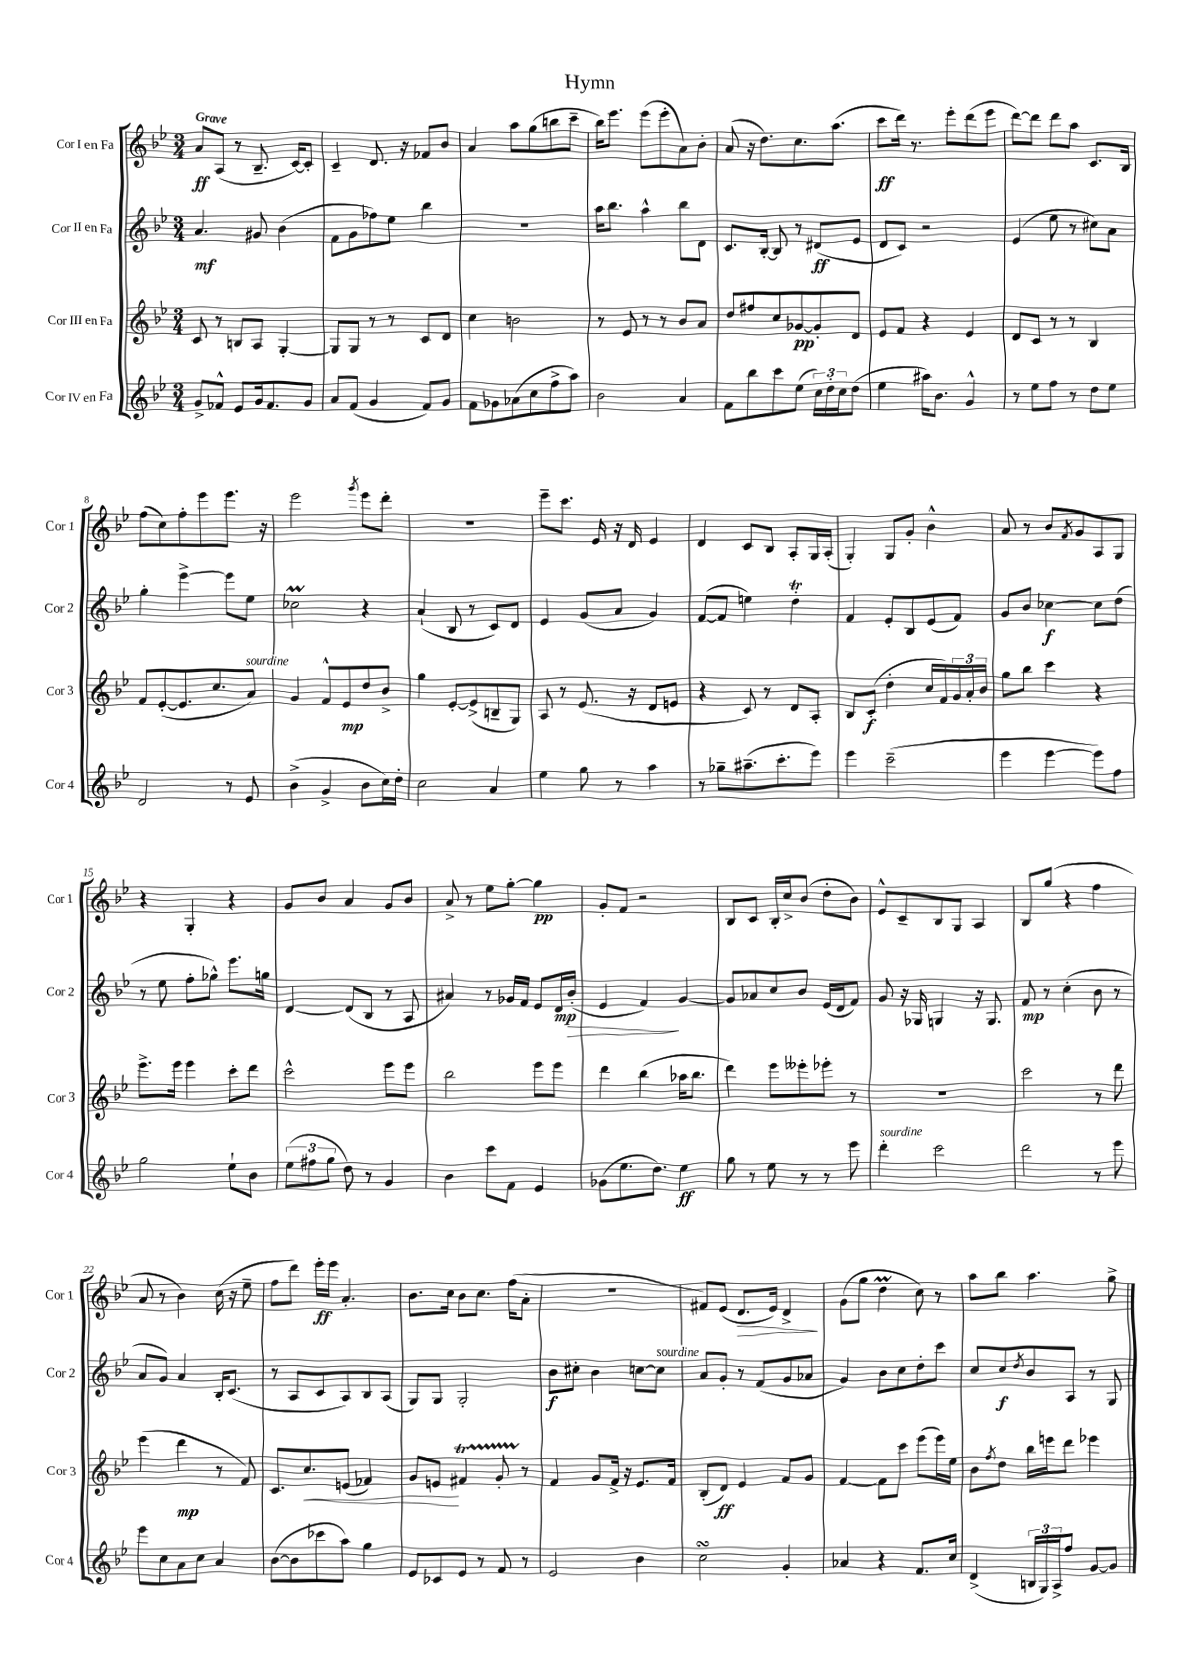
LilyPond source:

\header { title = "Hymn" }
<<
\new StaffGroup <<
\new Staff = "s0" \with { instrumentName = "Cor I en Fa" shortInstrumentName = "Cor 1" } {
    \clef treble \key bes \major \numericTimeSignature \time 3/4 \tempo "Grave"
    a'8\ff a8( r8 bes8.-- c'16~) c'8-. |
    c'4-- d'8. r16 fes'8 bes'8 |
    a'4 a''8 g''8( b''8 c'''8-- |
    bes''16) ees'''8. ees'''8( ees'''8-. a'8) bes'8-. |
    a'8( r16 d''8.) c''8. a''8.( |
    c'''8\ff d'''16) r8. ees'''8-. d'''8( ees'''8 |
    d'''8~) d'''8 d'''8 a''8 c'8. bes16 |
    f''8( c''8) f''8-. ees'''8 ees'''8. r16 |
    ees'''2 \acciaccatura { g'''8 } ees'''8 d'''8-. |
    R2. |
    ees'''8-- c'''8. ees'16 r16 d'16 ees'4 |
    d'4 c'8 bes8 a8-. g16 a16-.( |
    g4-.) g8 g'8-. bes'4-^ |
    a'8 r8 bes'8 \acciaccatura { f'8 } g'8 a8 g8 |
    r4 g4-. r4 |
    g'8 bes'8 a'4 g'8 bes'8 |
    a'8-> r8 ees''8 g''8~-. g''4\pp |
    g'8-. f'8 r2 |
    bes8 c'8 bes16-. c''16-> bes'8( d''8-. bes'8) |
    ees'8-^ c'8-- bes8 g8 a4 |
    bes8 g''8( r4 f''4 |
    a'8 r8 bes'4) c''16( r16 ees''8-- |
    f''8 d'''8) ees'''16-.\ff ees'''16 a'4.-. |
    bes'8. c''16 bes'8 c''8. f''16( a'8-. |
    R2. |
    fis'8) ees'8( d'8.\> ees'16) d'4->\! |
    g'8( g''8 d''4\prall c''8) r8 |
    a''8 bes''8 a''4. g''8-> \bar "|." |
}
\new Staff = "s1" \with { instrumentName = "Cor II en Fa" shortInstrumentName = "Cor 2" } {
    \clef treble \key bes \major \numericTimeSignature \time 3/4
    a'4.\mf gis'8 bes'4( |
    f'8 g'8 fes''8) ees''8 bes''4 |
    R2. |
    a''16 bes''8. a''4-^ bes''8 d'8 |
    c'8. bes16~-. bes8 r8 dis'8\ff( ees'8 |
    d'8 c'8) r2 |
    ees'4( ees''8 r8 cis''8) a'8 |
    g''4-. ees'''4~-> ees'''8 ees''8 |
    ces''2\prall r4 |
    a'4-!( bes8 r8 c'8) d'8 |
    ees'4 g'8( a'8 g'4) |
    f'8~( f'8 e''4) d''4-.\trill |
    f'4 ees'8-. bes8 ees'8( f'8) |
    g'8 bes'8 ces''4~\f ces''8 d''8( |
    r8 ees''8 f''8-. ges''8-^) ees'''8. g''16 |
    d'4~ d'8( bes8 r8 a8 |
    ais'4) r8 ges'16 f'16 ees'8 d'16\mp bes'16-.\>( |
    ees'4 f'4\!) g'4~ |
    g'8 aes'8 c''8 bes'8 ees'16( d'16 f'8) |
    g'8 r16 ges16 g4 r16 g8. |
    f'8\mp r8 c''4-.( bes'8 r8 |
    a'8 g'8) a'4 bes16-. c'8.( |
    r8 a8 c'8 a8) bes8 a8( |
    g8) g8 g2-. |
    bes'8\f cis''8-. bes'4 c''8~ c''8^\markup { \italic "sourdine" } |
    a'8 g'8-. r8 f'8( g'8 aes'8 |
    g'4) bes'8 c''8 d''8-. c'''8 |
    c''8 c''8\f \acciaccatura { d''8 } bes'8 a8 r8 g8 \bar "|." |
}
\new Staff = "s2" \with { instrumentName = "Cor III en Fa" shortInstrumentName = "Cor 3" } {
    \clef treble \key bes \major \numericTimeSignature \time 3/4
    c'8 r8 b8 a8 g4~-. |
    g8 g8 r8 r8 c'8 d'8 |
    c''4 b'2 |
    r8 ees'8 r8 r8 bes'8 a'8 |
    d''8 fis''8 c''8 ges'8~\pp ges'8-. d'8 |
    ees'8 f'8 r4 ees'4 |
    d'8 c'8 r8 r8 bes4 |
    f'8 ees'8~-.( ees'8. c''8. a'8^\markup { \italic "sourdine" }) |
    g'4 f'8-^ ees'8\mp d''8 bes'8-> |
    g''4 ees'8~-. ees'8->( b8-- g8) |
    a8 r8 ees'8.( r16 d'8 e'8 |
    r4 c'8) r8 d'8 a8-. |
    bes8 c'8-.\f( d''4-. c''16 f'16) \tuplet 3/2 { g'16 a'16-. bes'16 } |
    g''8 bes''8 c'''4 r4 |
    ees'''8.-> ees'''16 ees'''4 c'''8-. d'''8 |
    c'''2-^ ees'''8 ees'''8 |
    bes''2 ees'''8 ees'''8 |
    d'''4 bes''4( aes''16 bes''8. |
    d'''4) ees'''8 eeses'''8-. ees'''8-. r8 |
    R2. |
    c'''2 r8 d'''8 |
    ees'''4( d'''4\mp r8 f'8) |
    c'8. c''8.\< e'8( fes'4) |
    g'8 e'8\! fis'4\startTrillSpan g'8-. r8\stopTrillSpan |
    f'4 g'8 f'16-> r16 ees'8. f'16 |
    bes8-.( d'8\ff) ees'4 f'8 g'8 |
    f'4~ f'8 c'''8 ees'''8( ees'''16) ees''16 |
    bes'8 \acciaccatura { f''8 } d''8 bes''16 e'''16 d'''8 ees'''4 \bar "|." |
}
\new Staff = "s3" \with { instrumentName = "Cor IV en Fa" shortInstrumentName = "Cor 4" } {
    \clef treble \key bes \major \numericTimeSignature \time 3/4
    g'8-> fes'8-^ ees'8 g'16 fes'8. g'8 |
    a'8 f'8( g'4 f'8) g'8 |
    f'8 ges'8 aes'8( c''8 f''8-> a''8) |
    bes'2 a'4 |
    f'8 bes''8 c'''8 ees''8( \tuplet 3/2 { c''16) d''16-. c''16 } d''8( |
    ees''4 ais''16) bes'8. g'4-^ |
    r8 ees''8 f''8 r8 d''8 ees''8 |
    d'2 r8 ees'8 |
    bes'4->( g'4-> bes'8 c''16) d''16-. |
    c''2 a'4 |
    ees''4 g''8 r8 a''4 |
    r8 ges''8-- ais''8.--( c'''8.-. ees'''8) |
    ees'''4 c'''2--( |
    ees'''4 ees'''4~ ees'''8) f''8 |
    g''2 ees''8-! bes'8 |
    \tuplet 3/2 { ees''8( fis''8 g''8 } d''8) r8 g'4 |
    bes'4 c'''8 f'8 ees'4 |
    ges'8( ees''8. d''8.) ees''4\ff |
    g''8 r8 ees''8 r8 r8 ees'''8 |
    d'''4-.^\markup { \italic "sourdine" } c'''2 |
    d'''2 r8 ees'''8 |
    ees'''8 c''8 a'8 c''8 a'4 |
    bes'8~( bes'8 ces'''8 a''8) g''4 |
    ees'8 ces'8 ees'8 r8 f'8 r8 |
    ees'2 bes'4 |
    c''2\turn g'4-. |
    aes'4 r4 f'8. c''16 |
    d'4->( \tuplet 3/2 { b16 g16) a16-> } f''8 g'8~ g'8 \bar "|." |
}
>>
>>
